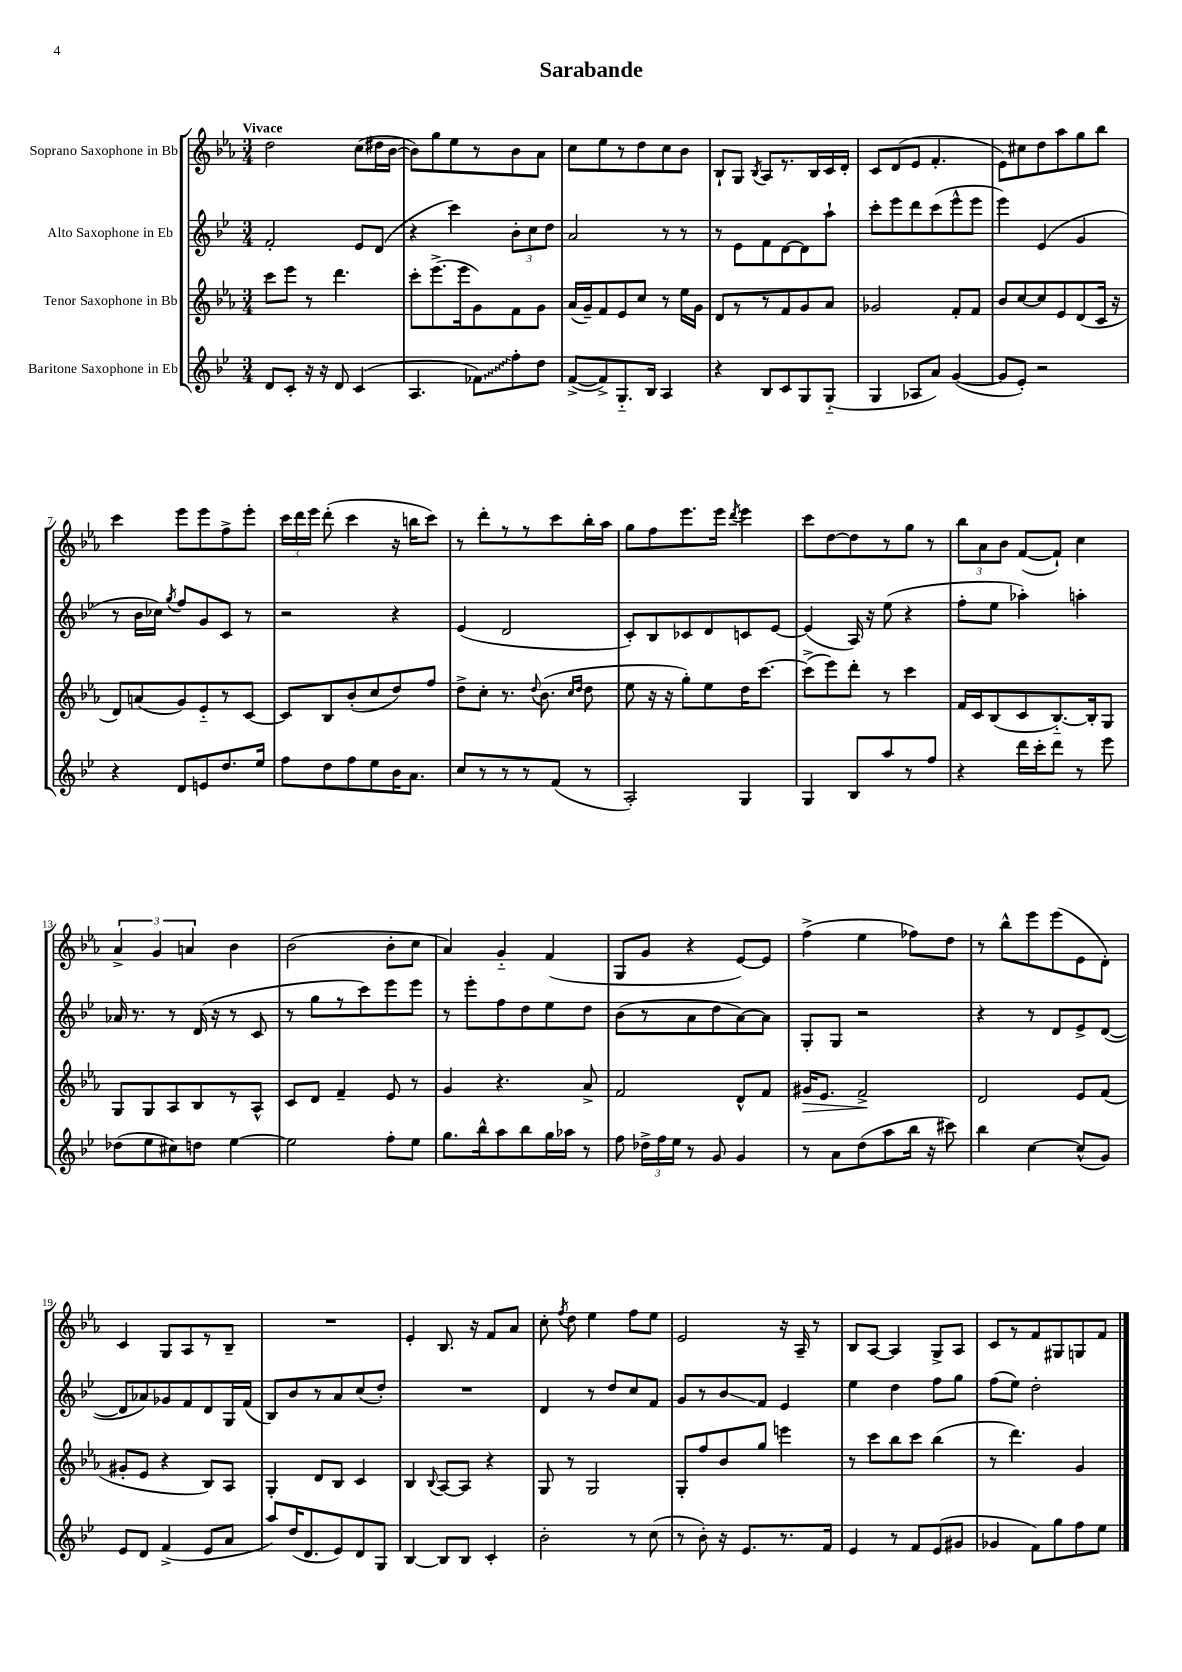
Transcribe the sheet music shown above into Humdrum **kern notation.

**kern	**kern	**kern	**kern
*staff4	*staff3	*staff2	*staff1
*clefG2	*clefG2	*clefG2	*clefG2
*k[b-e-]	*k[b-e-a-]	*k[b-e-]	*k[b-e-a-]
*M3/4	*M3/4	*M3/4	*M3/4
8d	8ccc	2f'	2dd
8c'	8eee-	.	.
16r	8r	.	.
16r	.	.	.
8d	4.ddd	.	.
(4c	.	8e-	(8cc
.	.	(8d	16dd#
.	.	.	[16b-
=	=	=	=
4.A	8ccc'	4r	8b-])
.	(8.eee-^	.	8gg
.	.	4ccc)	8ee-
.	16eee-	.	.
8f-)	8g)	.	8r
8ff'	8f	12b-'	8b-
.	.	12cc	.
8dd	8g	.	8a-
.	.	12dd	.
=	=	=	=
([8f^	(16a-	2a	8cc
.	16g~)	.	.
8f^])	8f	.	8ee-
8.G'~	8e-	.	8r
.	8cc	.	8dd
16B-	.	.	.
4A	8r	8r	8cc
.	16ee-	8r	8b-
.	16g	.	.
=	=	=	=
4r	8d	8r	8B-`
.	8r	8e-	8G
.	.	.	8qB-
8B-	8r	8f	8A-
8c	8f	[8d	8.r
8G	8g	8d]	.
.	.	.	16B-
(8G'~	8a-	8aa`	16c
.	.	.	16d'
=	=	=	=
4G	2g-	8ccc'	8c
.	.	8eee-	(8d
8A-	.	8ddd	8e-
8a)	.	(8ccc	4.f'
([4g	8f'	8eee-^^	.
.	8f	8eee-	.
=	=	=	=
8g]	8b-	4eee-)	8e-)
8e-')	[8cc	.	8cc#
2r	8cc]	(4e-	8dd
.	8e-	.	8aa-
.	(8d	4g	8gg
.	16c	.	8bb-
.	16r	.	.
=	=	=	=
4r	8d)	8r	4ccc
.	(8a	16b-	.
.	.	16cc-)	.
.	.	8qgg	.
8d	8g)	8ff	8eee-
8e	8e-'~	8g	8eee-
8.dd	8r	8c	8ff^
.	[8c	8r	8eee-'
16ee-	.	.	.
=	=	=	=
8ff	8c]	2r	24ccc
.	.	.	24ddd
.	.	.	24eee-
8dd	8B-	.	(8ddd'
8ff	(8b-'	.	4ccc
8ee-	8cc	.	.
16b-	8dd)	4r	16r
8.a	.	.	16bb
.	8ff	.	8ccc)
=	=	=	=
8cc	8dd^	(4e-	8r
8r	8cc'	.	8ddd'
8r	8.r	2d	8r
8r	.	.	8r
.	8qqdd	.	.
.	(8.b-	.	.
(8f	.	.	8ccc
.	16qqcc	.	.
.	16qqdd	.	.
8r	8dd	.	16bb-'
.	.	.	16aa-
=	=	=	=
2A')	8ee-	8c')	8gg
.	16r	8B-	8ff
.	16r	.	.
.	8gg')	8c-	8.eee-
.	8ee-	8d	.
.	.	.	16eee-
.	.	.	8qddd
4G	16dd	8c	4eee-
.	[8.ccc	.	.
.	.	[8e-	.
=	=	=	=
4G	(8ccc^]	(4e-]	8ccc
.	8eee-)	.	[8dd
8B-	8ddd'	16A)	8dd]
.	.	16r	.
8aa	8r	(8ee-	8r
8r	4ccc	4r	8gg
8ff	.	.	8r
=	=	=	=
4r	16f	8ff'	12bb-
.	16c	.	.
.	.	.	12a-
.	(8B-	8ee-	.
.	.	.	12b-
16ddd	8c	4aa-')	([8f
16ccc'	.	.	.
8ddd	[8.B-'~)	.	8f`])
8r	.	4aa'	4cc
.	16B-']	.	.
8eee-	8G	.	.
=	=	=	=
(8dd-	8G	16a-	6a-^
.	.	8.r	.
8ee-	8G	.	.
.	.	.	6g
8cc#)	8A-	8r	.
.	.	.	6a
8dd	8B-	(16d	.
.	.	16r	.
[4ee-	8r	8r	4b-
.	8A-^^	8c	.
=	=	=	=
2ee-]	8c	8r	(2b-
.	8d	8gg	.
.	4f~	8r	.
.	.	8ccc)	.
8ff'	8e-	8eee-	8b-'
8ee-	8r	8eee-	8cc
=	=	=	=
8.gg	4g	8r	4a-)
.	.	8eee-'	.
16bb-^^	.	.	.
8aa	4.r	8ff	4g'~
8bb-	.	8dd	.
16gg	.	8ee-	(4f
16aa-	.	.	.
8r	8a-^	8dd	.
=	=	=	=
8ff	2f	(8b-	8G
24dd-^	.	8r	8g
24ff	.	.	.
24ee-	.	.	.
8r	.	8a	4r
8g	.	8dd	.
4g	8d^^	[8a)	[8e-)
.	8f	8a]	8e-]
=	=	=	=
8r	16g#	8G'	(4ff^
.	8.e-	.	.
8a	.	8G	.
(8dd	2f^	2r	4ee-
8aa	.	.	.
16bb-	.	.	8ff-)
16r	.	.	.
8ccc#)	.	.	8dd
=	=	=	=
4bb-	2d	4r	8r
.	.	.	8bb-^^
[4cc	.	8r	8eee-
.	.	8d	(8eee-
(8cc^^]	8e-	8e-^	8e-
8g)	(8f	([8d	8d')
=	=	=	=
8e-	8g#'	8d]	4c
8d	8e-	8a-)	.
(4f^	4r	8g-	8G
.	.	8f	8A-
8e-	8B-)	8d	8r
8a	8A-	16G	8B-~
.	.	(16f	.
=	=	=	=
8aa)	4G'	8B-)	2.r
(16dd	.	8b-	.
8.d	.	.	.
.	8d	8r	.
8e-)	8B-	8a	.
8d	4c	(8cc	.
8G	.	8dd')	.
=	=	=	=
[4B-	4B-	2.r	4e-'
.	8qqB-	.	.
8B-]	[8A-	.	8.B-
8B-	8A-]	.	.
.	.	.	16r
4c'	4r	.	8f
.	.	.	8a-
=	=	=	=
2b-'	8G	4d	8cc'
.	.	.	8qff
.	8r	.	8dd
.	2G	8r	4ee-
.	.	8dd	.
8r	.	8cc	8ff
(8cc	.	8f	8ee-
=	=	=	=
8r	8G'	8g	2e-
8b-')	8ff	8r	.
16r	8b-	8b-	.
8.e-	.	.	.
.	8gg	8f	.
8.r	4eee	4e-	16r
.	.	.	16A-~
.	.	.	8r
16f	.	.	.
=	=	=	=
4e-	8r	4ee-	8B-
.	8ccc	.	[8A-
8r	8bb-	4dd	4A-]
8f	8ccc	.	.
(8e-	(4bb-	8ff	8G^
8g#	.	8gg	8A-
=	=	=	=
4g-	8r	(8ff	8c
.	4.ddd)	8ee-)	8r
8f)	.	2dd'	8f
8gg	.	.	8G#
8ff	4g	.	8G
8ee-	.	.	8f
==	==	==	==
*-	*-	*-	*-
